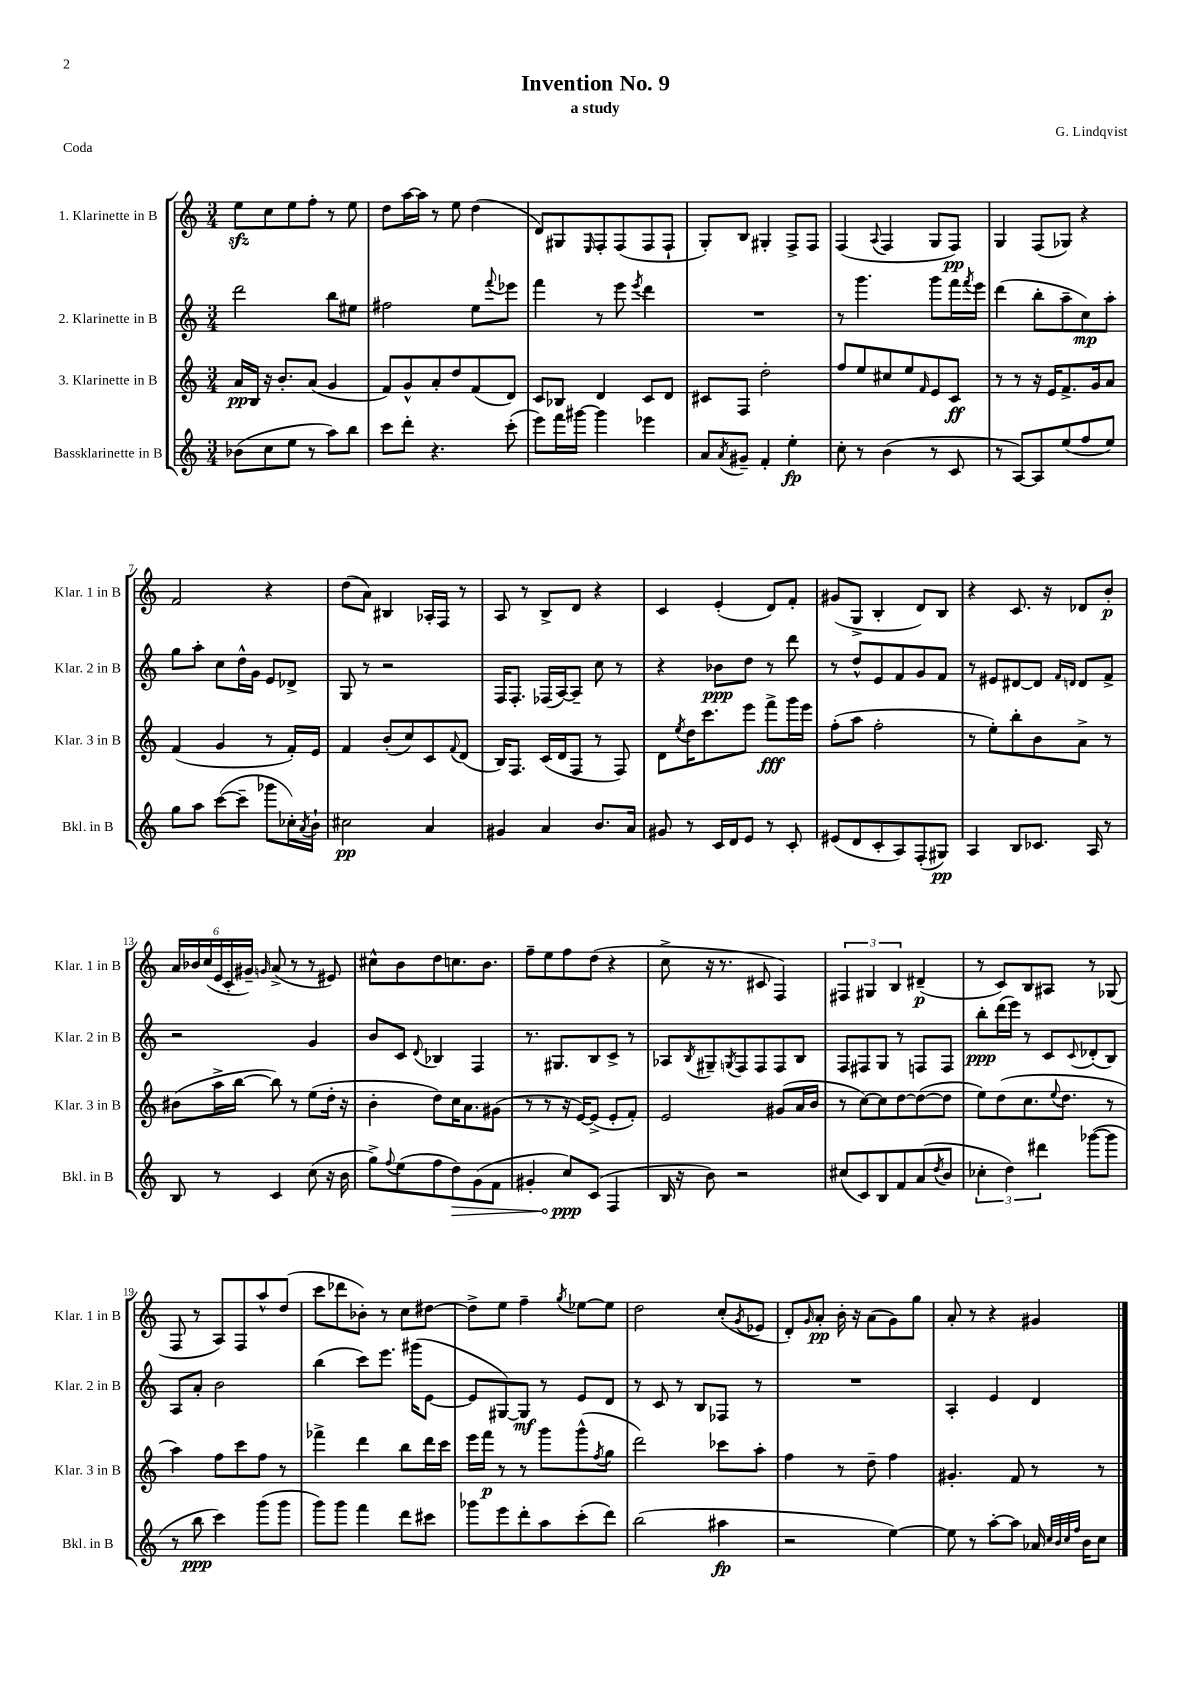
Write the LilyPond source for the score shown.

\header { title = "Invention No. 9" composer = "G. Lindqvist" subtitle = "a study" piece = "Coda" }
<<
\new StaffGroup <<
\new Staff = "s0" \with { instrumentName = "1. Klarinette in B" shortInstrumentName = "Klar. 1 in B" } {
    \clef treble \key c \major \numericTimeSignature \time 3/4
    e''8\sfz c''8 e''8 f''8-. r8 e''8 |
    d''8 a''16~ a''16 r8 e''8 d''4( |
    d'8) gis8 \grace { e16 } f8-. f8( f8 f8-! |
    g8-.) b8 gis4-. f8-> f8 |
    f4( \appoggiatura { a8 } f4 g8 f8\pp) |
    g4 f8( ges8) r4 |
    f'2 r4 |
    d''8( a'8) bis4 aes16-. f16 r8 |
    a8 r8 b8-> d'8 r4 |
    c'4 e'4-.( d'8) f'8-. |
    gis'8( g8-> b4-. d'8) b8 |
    r4 c'8. r16 des'8 b'8-.\p |
    \tuplet 6/4 { a'16 bes'16 c''16( e'16 c'16-. gis'16--) } \grace { g'16 } a'8->( r8 r8 eis'8) |
    cis''8-^ b'8 d''8 c''8. b'8. |
    f''8-- e''8 f''8 d''8( r4 |
    c''8-> r16 r8. cis'8 f4) |
    \tuplet 3/2 { fis4 gis4 b4 } dis'4--\p( |
    r8 c'8) b8 ais8 r8 ges8( |
    f8 r8 a8) f8 a''8-^ d''8( |
    c'''8 des'''8 bes'8-.) r8 c''8 dis''8~ |
    dis''8-> e''8 f''4-- \acciaccatura { g''8 } ees''8~ ees''8 |
    d''2 c''8-.( \acciaccatura { g'8 } ees'8 |
    d'8-.) \grace { g'16 } a'8-.\pp b'16-. r16 a'8( g'8) g''8 |
    a'8-. r8 r4 gis'4 \bar "|." |
}
\new Staff = "s1" \with { instrumentName = "2. Klarinette in B" shortInstrumentName = "Klar. 2 in B" } {
    \clef treble \key c \major \numericTimeSignature \time 3/4
    d'''2 b''8 eis''8 |
    fis''2 e''8 \appoggiatura { f'''8 } ees'''8 |
    f'''4 r8 e'''8 \acciaccatura { e'''8 } d'''4 |
    R2. |
    r8 g'''4. g'''8 f'''16 \acciaccatura { f'''8 } e'''16 |
    d'''4( b''8-. a''8-- c''8\mp) a''8-. |
    g''8 a''8-. c''8 d''16-^ g'16 e'8 des'8-> |
    g8 r8 r2 |
    f16 f8.-. fes16( a16~) a8-- c''8 r8 |
    r4 bes'8\ppp d''8 r8 d'''8 |
    r8 d''8-^ e'8 f'8 g'8 f'8 |
    r8 eis'8 dis'8~ dis'8 \grace { f'16 d'16 } d'8 f'8-> |
    r2 g'4 |
    b'8 c'8 \appoggiatura { d'8 } bes4 f4 |
    r8. gis8. b8 c'8-> r8 |
    aes8 \acciaccatura { b8 } gis8-- \acciaccatura { g8 } f8 f8 f8 b8 |
    f8 fis8 g8 r8 f8 f8 |
    b''8-.\ppp d'''16( e'''16) r8 c'8 \appoggiatura { c'8 } des'8-.( b8) |
    a8 a'8-. b'2 |
    b''4( c'''8) e'''8. gis'''16( e'8~ |
    e'8 gis8~) gis8\mf r8 e'8 d'8 |
    r8 c'8 r8 b8 fes8 r8 |
    R2. |
    a4-. e'4 d'4 \bar "|." |
}
\new Staff = "s2" \with { instrumentName = "3. Klarinette in B" shortInstrumentName = "Klar. 3 in B" } {
    \clef treble \key c \major \numericTimeSignature \time 3/4
    a'16\pp b16 r16 b'8.-. a'8( g'4 |
    f'8) g'8-^ a'8-. d''8 f'8( d'8) |
    c'8 bes8 d'4 c'8 d'8 |
    cis'8 f8 d''2-. |
    f''8 e''8 cis''8 e''8 \grace { f'16 } e'8 c'8\ff |
    r8 r8 r16 e'16 f'8.-> g'16 a'8 |
    f'4( g'4 r8 f'16-.) e'16 |
    f'4 b'8-.( c''8) c'8 \appoggiatura { f'8 } d'8( |
    b16) f8. c'16( d'16 f8 r8 f8) |
    d'8 \acciaccatura { e''8 } d''16 c'''8. e'''8 f'''8->\fff g'''16 e'''16 |
    f''8-.( a''8 f''2-. |
    r8 e''8-.) b''8-. b'8 a'8-> r8 |
    bis'8( a''16-> b''16~ b''8) r8 e''8( d''16-. r16 |
    b'4-. d''8) c''16 a'8. gis'8( |
    r8 r8 r16 e'16~) e'8->( e'8-. f'8-.) |
    e'2 gis'8( a'16 b'16 |
    r8 c''8~) c''8 d''8~ d''8~( d''8 |
    e''8) d''8( c''8. \appoggiatura { e''8 } d''8. r8 |
    a''4) f''8 c'''8 f''8 r8 |
    fes'''4-> d'''4 b''8 d'''16 c'''16 |
    e'''16 f'''16\p r8 r8 g'''8 g'''8-^( \acciaccatura { f''8 } g''8 |
    d'''2) ces'''8 a''8-. |
    f''4 r8 d''8-- f''4 |
    gis'4.-. f'8 r8 r8 \bar "|." |
}
\new Staff = "s3" \with { instrumentName = "Bassklarinette in B" shortInstrumentName = "Bkl. in B" } {
    \clef treble \key c \major \numericTimeSignature \time 3/4
    bes'8( c''8 e''8 r8 a''8) b''8 |
    c'''8 d'''8-. r4. c'''8-.( |
    e'''8) f'''16 gis'''16~ gis'''4 ees'''4 |
    a'8 \acciaccatura { a'8 } gis'8-- f'4-. e''4-.\fp |
    c''8-. r8 b'4( r8 c'8 |
    r8 a8~) a8 e''8( f''8 e''8) |
    g''8 a''8 c'''8~( c'''8-- ges'''8 ces''16-.) \acciaccatura { a'8 } b'16-! |
    cis''2\pp a'4 |
    gis'4 a'4 b'8. a'16 |
    gis'8 r8 c'16 d'16 e'8 r8 c'8-. |
    eis'8( d'8 c'8-. a8) f8-.( gis8\pp) |
    a4 b8 ces'8. a16 r8 |
    b8 r8 c'4 c''8( r16 b'16 |
    g''8->) \appoggiatura { f''8 } e''8( f''8 \once \override Hairpin.circled-tip = ##t d''8\>) g'8( f'8 |
    gis'4-. c''8\ppp\!) c'8( f4 |
    b16 r16 b'8) r2 |
    cis''8( c'8) b8 f'8 a'8( \acciaccatura { d''8 } b'8 |
    \tuplet 3/2 { ces''4-. d''4) dis'''4 } ges'''8~( ges'''8 |
    r8 b''8\ppp c'''4) g'''8( g'''8 |
    g'''8) g'''8 f'''4 d'''8 cis'''8 |
    ges'''8 e'''8 d'''8-. a''8 c'''8-.( d'''8) |
    b''2( ais''4\fp |
    r2 e''4~) |
    e''8 r8 a''8~-. a''8 aes'16 \grace { c''32 b'32 c''32 f''32 } b'16 c''8 \bar "|." |
}
>>
>>
